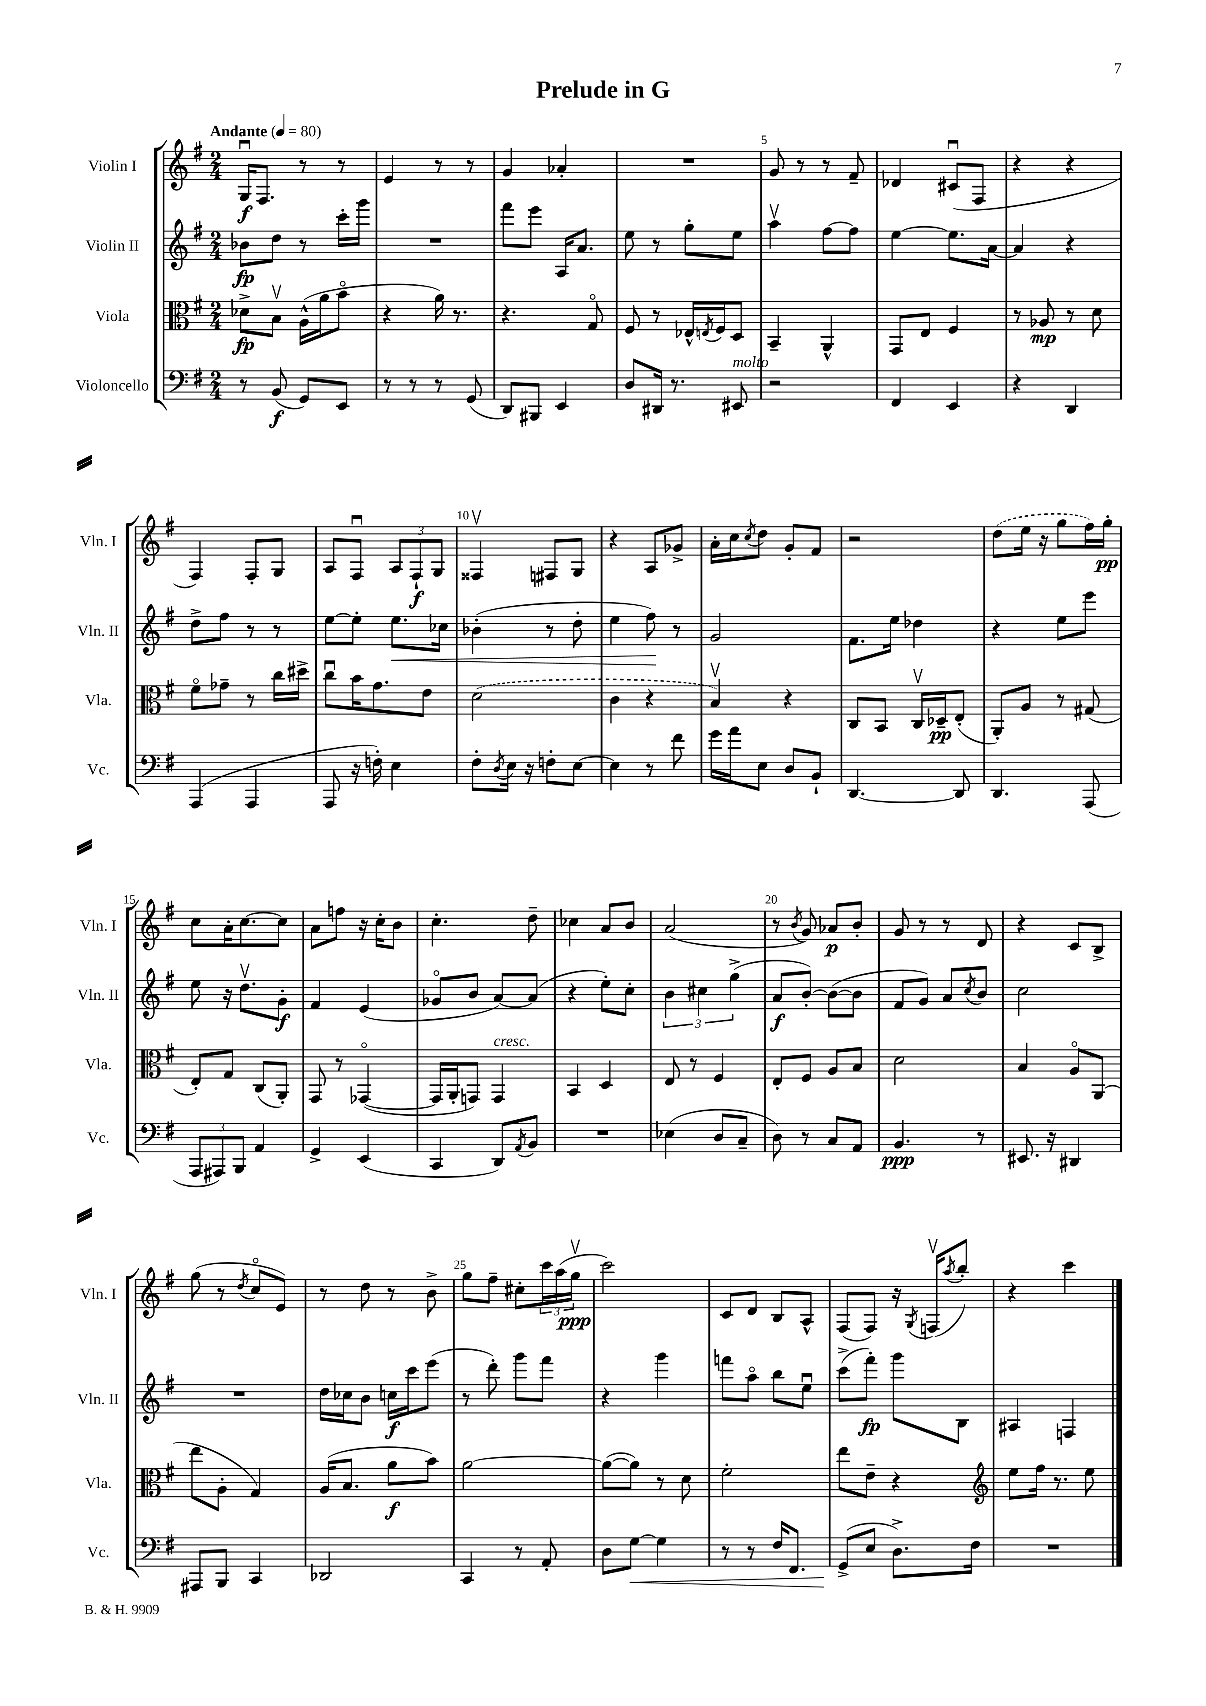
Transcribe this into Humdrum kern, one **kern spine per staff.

**kern	**kern	**kern	**kern
*staff4	*staff3	*staff2	*staff1
*clefF4	*clefC3	*clefG2	*clefG2
*k[f#]	*k[f#]	*k[f#]	*k[f#]
*M2/4	*M2/4	*M2/4	*M2/4
*MM80	*MM80	*MM80	*MM80
8r	8d-^	8b-	16Gu
.	.	.	8.F#
(8BB	8Bv	8dd	.
8GG)	(16A^^	8r	8r
.	16a	.	.
8EE	8bo	16ccc'	8r
.	.	16ggg	.
=	=	=	=
8r	4r	2r	4e
8r	.	.	.
8r	16a)	.	8r
.	8.r	.	.
(8GG	.	.	8r
=	=	=	=
8DD)	4.r	8fff#	4g
8BBB#	.	8eee	.
4EE	.	16A	4a-'
.	.	8.a	.
.	8Go	.	.
=	=	=	=
8D	8F#	8ee	2r
16DD#	8r	8r	.
8.r	.	.	.
.	16E-^^	8gg'	.
.	8qE	.	.
.	16F#	.	.
8EE#	8D	8ee	.
=	=	=	=
2r	4BB~	4aav	8g
.	.	.	8r
.	4AA^^	[8ff#	8r
.	.	8ff#]	8f#~
=	=	=	=
4FF#	8GG	[4ee	4d-
.	8E	.	.
4EE	4F#	8.ee]	(8c#u
.	.	.	8F#
.	.	[16a	.
=	=	=	=
4r	8r	4a]	4r
.	8A-	.	.
4DD	8r	4r	4r
.	8d	.	.
=	=	=	=
(4AAA	8f#o	8dd^	4F#)
.	8g-~	8ff#	.
4AAA	8r	8r	8F#'
.	16cc	8r	8G
.	16dd#^	.	.
=	=	=	=
8AAA	8ccu	[8ee	8A
16r	16b	8ee']	8F#u
16F')	8.g	.	.
4E	.	8.ee	12A
.	.	.	12F#`
.	8e	.	.
.	.	.	12G
.	.	16cc-	.
=	=	=	=
8F#'	(2d	(4b-'	4F##v
8qD	.	.	.
16E	.	.	.
16r	.	.	.
8F'	.	8r	8F#
[8E	.	8dd'	8G
=	=	=	=
4E]	4c	4ee	4r
8r	4r	8ff#)	8A
8f#	.	8r	8g-^
=	=	=	=
16g	4Bv)	2g	16a'
16a	.	.	16cc
.	.	.	8qcc
8E	.	.	8dd
8D	4r	.	8g'
8BB`	.	.	8f#
=	=	=	=
[4.DD	8C	8.f#	2r
.	8BB	.	.
.	.	16ee	.
.	16Cv	4dd-	.
.	16D-~	.	.
8DD]	(8E'	.	.
=	=	=	=
4.DD	8AA')	4r	(8dd
.	8A	.	16ee
.	.	.	16r
.	8r	8ee	8gg
(8AAA	(8G#	8eee	16ff#)
.	.	.	16gg'
=	=	=	=
12AAA	8E')	8ee	8cc
12AAA#)	.	.	.
.	8G	16r	16a'
12BBB	.	.	.
.	.	8.ddv	[8.cc
4AA	(8C	.	.
.	8AA')	8g'	8cc]
=	=	=	=
4GG^	8GG	4f#	8a
.	8r	.	8ff
(4EE	([4GG-o	(4e	16r
.	.	.	16cc'
.	.	.	8b
=	=	=	=
4CC	16GG-]	8g-o	4.cc'
.	16AA'	.	.
.	8GG)	8b	.
8DD)	4GG	[8a)	.
8qAA	.	.	.
8BB	.	(8a]	8dd~
=	=	=	=
2r	4BB	4r	4cc-
.	4D	8ee')	8a
.	.	8cc'	8b
=	=	=	=
(4E-	8E	6b	(2a
.	8r	.	.
.	.	6cc#	.
8D	4F#	.	.
.	.	(6gg^	.
8C~	.	.	.
=	=	=	=
8D)	8E'	8a	8r
.	.	.	8qb
8r	8F#	[8b')	8g)
8C	8A	(8b_	8a-
8AA	8B	8b]	8b'
=	=	=	=
4.BB	2d	8f#	8g
.	.	8g)	8r
.	.	8a	8r
.	.	8qcc	.
8r	.	8b	8d
=	=	=	=
8.EE#	4B	2cc	4r
16r	.	.	.
4DD#	8Ao	.	8c
.	(8AA	.	8B^
=	=	=	=
8AAA#	8ee	2r	(8gg
8BBB	8A'	.	8r
.	.	.	8qdd
4CC	4G)	.	8cco
.	.	.	8e)
=	=	=	=
2DD-	(16A	16dd	8r
.	8.B	16cc-	.
.	.	8b	8dd
.	8a	16cc	8r
.	.	16ccc	.
.	8b)	(8eee	8b^
=	=	=	=
4CC	[2a	8r	8gg
.	.	8ddd')	8ff#~
8r	.	8ggg	8cc#'
8AA'	.	8fff#	24ccc
.	.	.	(24aa
.	.	.	24ggv
=	=	=	=
8D	(8a_	4r	2ccc)
[8G	8a])	.	.
4G]	8r	4ggg	.
.	8d	.	.
=	=	=	=
8r	2f#'	8fff	8c
8r	.	8aao	8d
16F#	.	8bb	8B
8.FF#	.	.	.
.	.	8eeu	8A^^
=	=	=	=
(8GG^	8ee	(8ccc^	(8F#
8E	8e~	8fff#')	8F#)
8.D^)	4r	8ggg	16r
.	.	.	8qG
.	.	.	(16Fv
.	.	.	8qaa
.	.	8B	8bb')
16F#	.	.	.
=	=	=	=
*	*clefG2	*	*
2r	8ee	4A#	4r
.	16ff#	.	.
.	8.r	.	.
.	.	4F	4ccc
.	8ee	.	.
==	==	==	==
*-	*-	*-	*-
